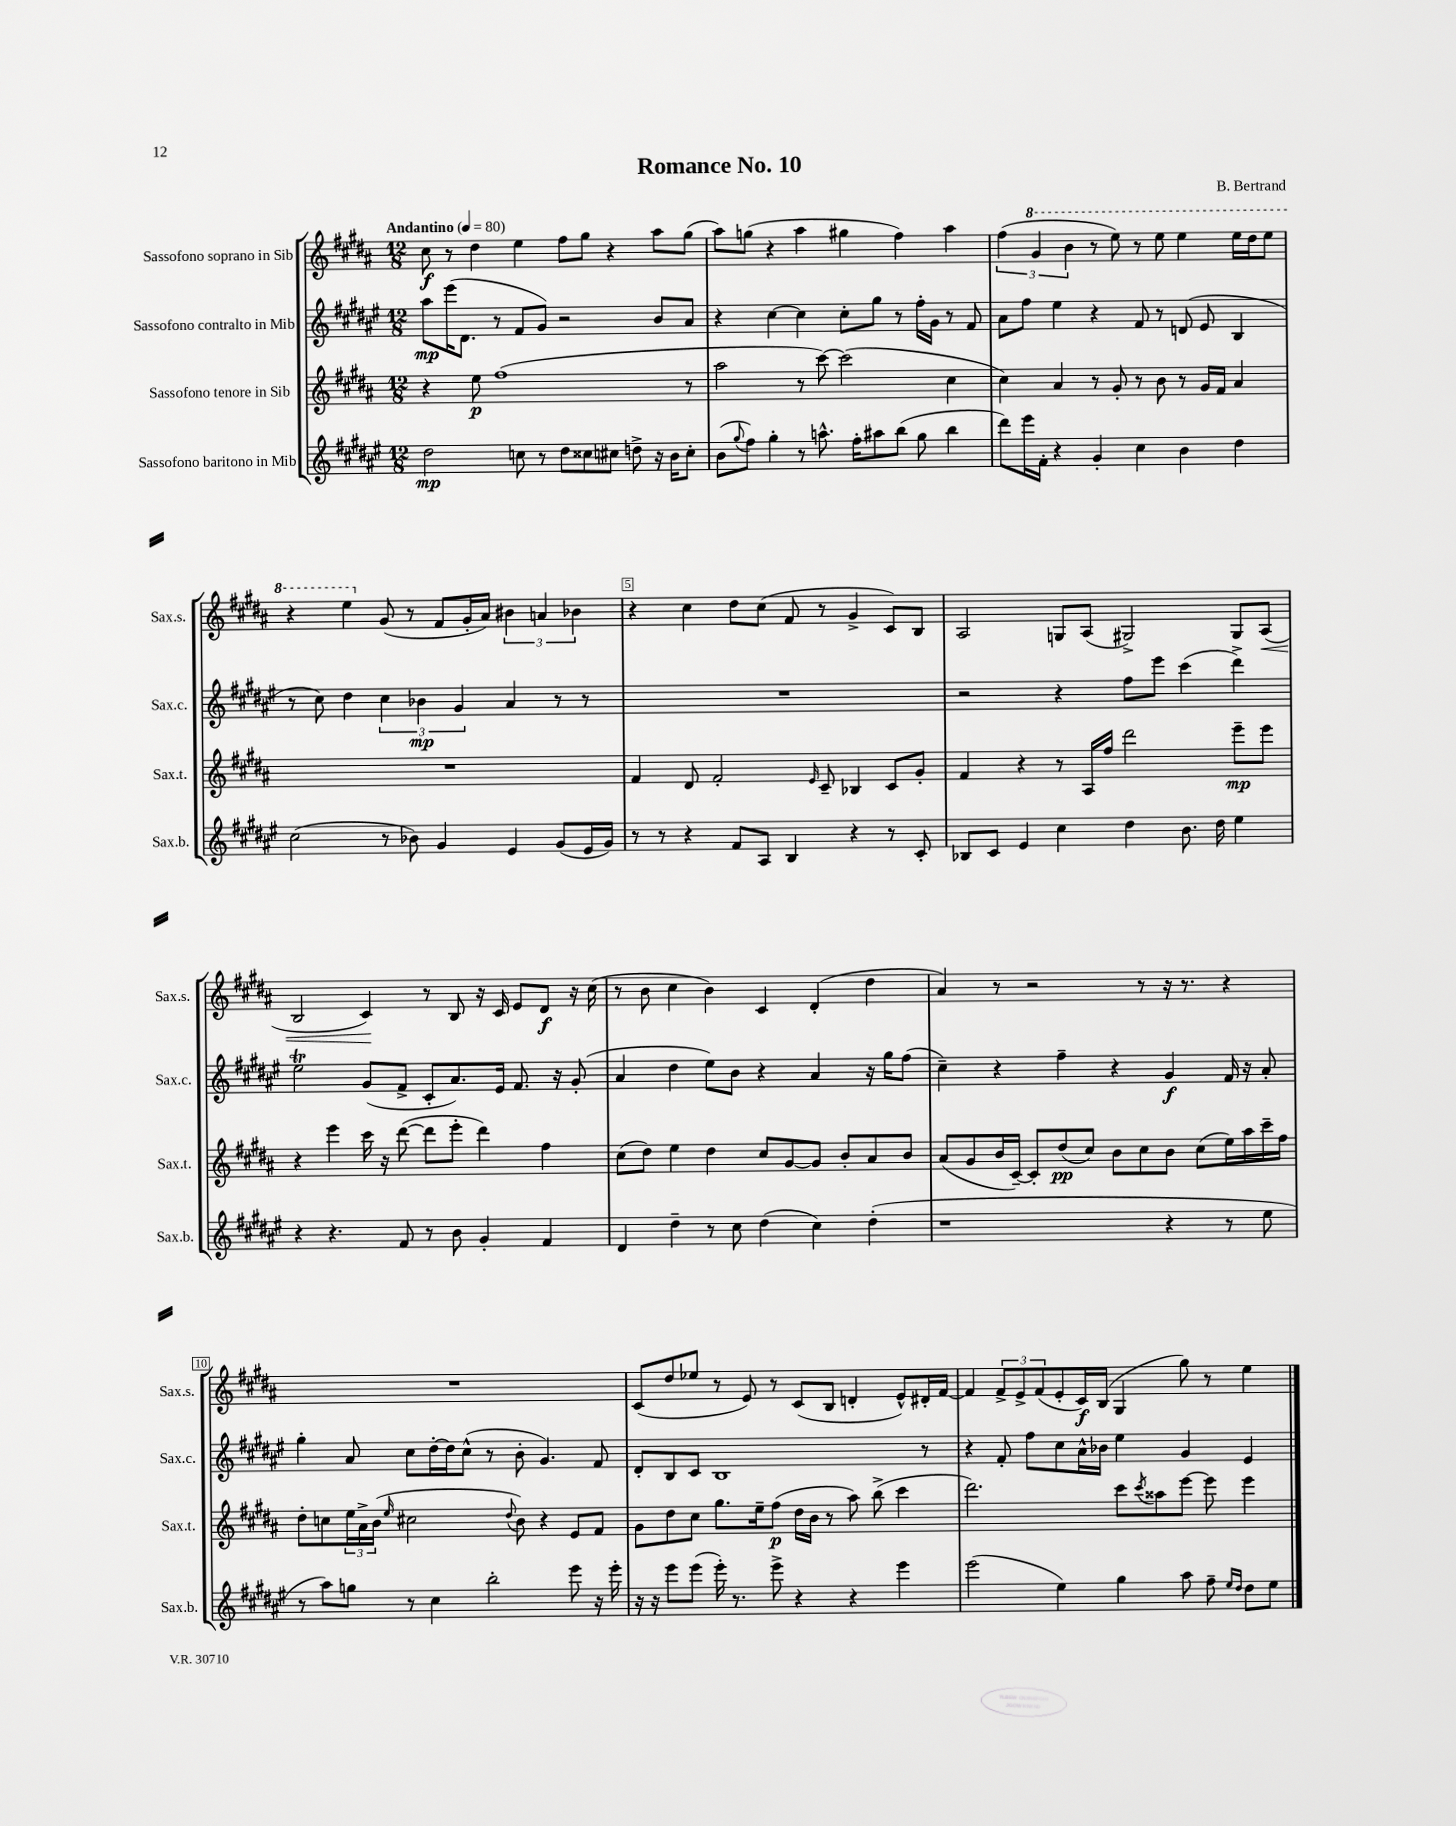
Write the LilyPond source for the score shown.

\header { title = "Romance No. 10" composer = "B. Bertrand" }
<<
\new StaffGroup <<
\new Staff = "s0" \with { instrumentName = "Sassofono soprano in Sib" shortInstrumentName = "Sax.s." } {
    \clef treble \key b \major \numericTimeSignature \time 12/8 \tempo "Andantino" 4 = 80
    cis''8\f r8 dis''4 e''4 fis''8 gis''8 r4 ais''8 gis''8( |
    ais''8) g''8( r4 ais''4 gis''4 fis''4) ais''4 |
    \tuplet 3/2 { fis''4( \ottava #1 gis''4 b''4 } r8 e'''8) r8 e'''8 e'''4 e'''16 dis'''16 e'''8 |
    r4 e'''4 \ottava #0 gis'8( r8 fis'8 gis'16-. ais'16) \tuplet 3/2 { bis'4 a'4 bes'4 } |
    r4 cis''4 dis''8 cis''8( fis'8 r8 gis'4-> cis'8) b8 |
    ais2 g8 ais8( gis2->) gis8 ais8\<( |
    b2 cis'4\!) r8 b8 r16 cis'16 e'8 dis'8\f r16 cis''16( |
    r8 b'8 cis''4 b'4) cis'4 dis'4-.( dis''4 |
    ais'4) r8 r2 r8 r16 r8. r4 |
    R1. |
    cis'8( dis''8 ees''8 r8 e'8) r8 cis'8( b8 d'4-. e'8-^) dis'16-. fis'16~ |
    fis'4 \tuplet 3/2 { fis'8-> e'8-> fis'8( } e'8-. cis'16\f) b16( gis4 gis''8) r8 e''4 \bar "|." |
}
\new Staff = "s1" \with { instrumentName = "Sassofono contralto in Mib" shortInstrumentName = "Sax.c." } {
    \clef treble \key fis \major \numericTimeSignature \time 12/8
    ais''8\mp eis'''16( dis'8. r8 fis'8 gis'8) r2 b'8 ais'8 |
    r4 cis''4~ cis''4 cis''8-. gis''8 r8 fis''16-. gis'16 r8 fis'8 |
    ais'8 fis''8 eis''4 r4 fis'8 r8 d'8( eis'8 b4 |
    r8 cis''8) dis''4 \tuplet 3/2 { cis''4 bes'4\mp gis'4 } ais'4 r8 r8 |
    R1. |
    r2 r4 fis''8 eis'''8 cis'''4( dis'''4->) |
    eis''2\trill gis'8( fis'8-> cis'8-. ais'8.) eis'16 fis'8. r16 gis'8-.( |
    ais'4 dis''4 eis''8) b'8 r4 ais'4 r16 gis''16 fis''8( |
    cis''4--) r4 fis''4-- r4 gis'4\f fis'16 r16 ais'8-. |
    gis''4-. ais'8 cis''8 dis''16~-. dis''16 cis''8-^( r8 b'8-. gis'4.) fis'8 |
    dis'8-. b8 cis'8 b1 r8 |
    r4 fis'8-. fis''8 cis''8 ais'16-^ bes'16 eis''4 gis'4 eis'4 \bar "|." |
}
\new Staff = "s2" \with { instrumentName = "Sassofono tenore in Sib" shortInstrumentName = "Sax.t." } {
    \clef treble \key b \major \numericTimeSignature \time 12/8
    r4 e''8\p fis''1( r8 |
    ais''2 r8 cis'''8~) cis'''2( cis''4 |
    cis''4) ais'4 r8 gis'8-. r8 b'8 r8 gis'16 fis'16 ais'4 |
    R1. |
    fis'4 dis'8 fis'2-. \grace { e'16 } cis'8-- bes4 cis'8 gis'8-. |
    fis'4 r4 r8 ais16 fis''16 dis'''2 e'''8--\mp e'''8 |
    r4 e'''4 cis'''16 r16 dis'''8~( dis'''8 e'''8-. dis'''4) fis''4 |
    cis''8( dis''8) e''4 dis''4 cis''8 gis'8~ gis'8 b'8-. ais'8 b'8 |
    ais'8( gis'8 b'16 cis'16~--) cis'8-. dis''8\pp( cis''8) b'8 cis''8 b'8 cis''8( e''16) ais''16 cis'''16-- fis''16 |
    dis''8-. c''8 \tuplet 3/2 { e''16 ais'16-> b'16( } \grace { e''16 } cis''2 \appoggiatura { dis''8 } b'8) r4 e'8 fis'8 |
    gis'8 dis''8 cis''8 gis''8. e''16-- fis''8\p( dis''16 b'16 r8 ais''8) b''8->( cis'''4 |
    dis'''2.) cis'''8 \acciaccatura { cis'''8 } aisis''8 e'''8~ e'''8 e'''4 \bar "|." |
}
\new Staff = "s3" \with { instrumentName = "Sassofono baritono in Mib" shortInstrumentName = "Sax.b." } {
    \clef treble \key fis \major \numericTimeSignature \time 12/8
    dis''2\mp c''8 r8 dis''8 cisis''8 cis''8 d''8-> r16 b'16 cis''8-. |
    b'8( \appoggiatura { gis''8 } fis''8) gis''4-. r8 a''8.-^ fis''16-. ais''8 b''8( gis''8 b''4 |
    dis'''8) eis'''16 fis'16-. r4 gis'4-. cis''4 b'4 dis''4 |
    cis''2( r8 bes'8) gis'4 eis'4 gis'8( eis'16 gis'16) |
    r8 r8 r4 fis'8 ais8 b4 r4 r8 cis'8-. |
    bes8 cis'8 eis'4 cis''4 dis''4 b'8. dis''16 eis''4 |
    r4 r4. fis'8 r8 b'8 gis'4-. fis'4 |
    dis'4 dis''4-- r8 cis''8 dis''4( cis''4) dis''4-.( |
    r1 r4 r8 eis''8 |
    r8 ais''8) g''8 r8 cis''4 b''2-. eis'''8 r16 eis'''16-. |
    r16 r16 eis'''8 eis'''8( eis'''16-.) r8. eis'''8-> r4 r4 eis'''4 |
    eis'''2( eis''4) gis''4 ais''8 fis''8-- \grace { eis''16 dis''16 } dis''8 eis''8 \bar "|." |
}
>>
>>
\layout { \context { \Score \override BarNumber.break-visibility = ##(#f #t #t) barNumberVisibility = #(every-nth-bar-number-visible 5) \override BarNumber.stencil = #(make-stencil-boxer 0.1 0.3 ly:text-interface::print) } }
